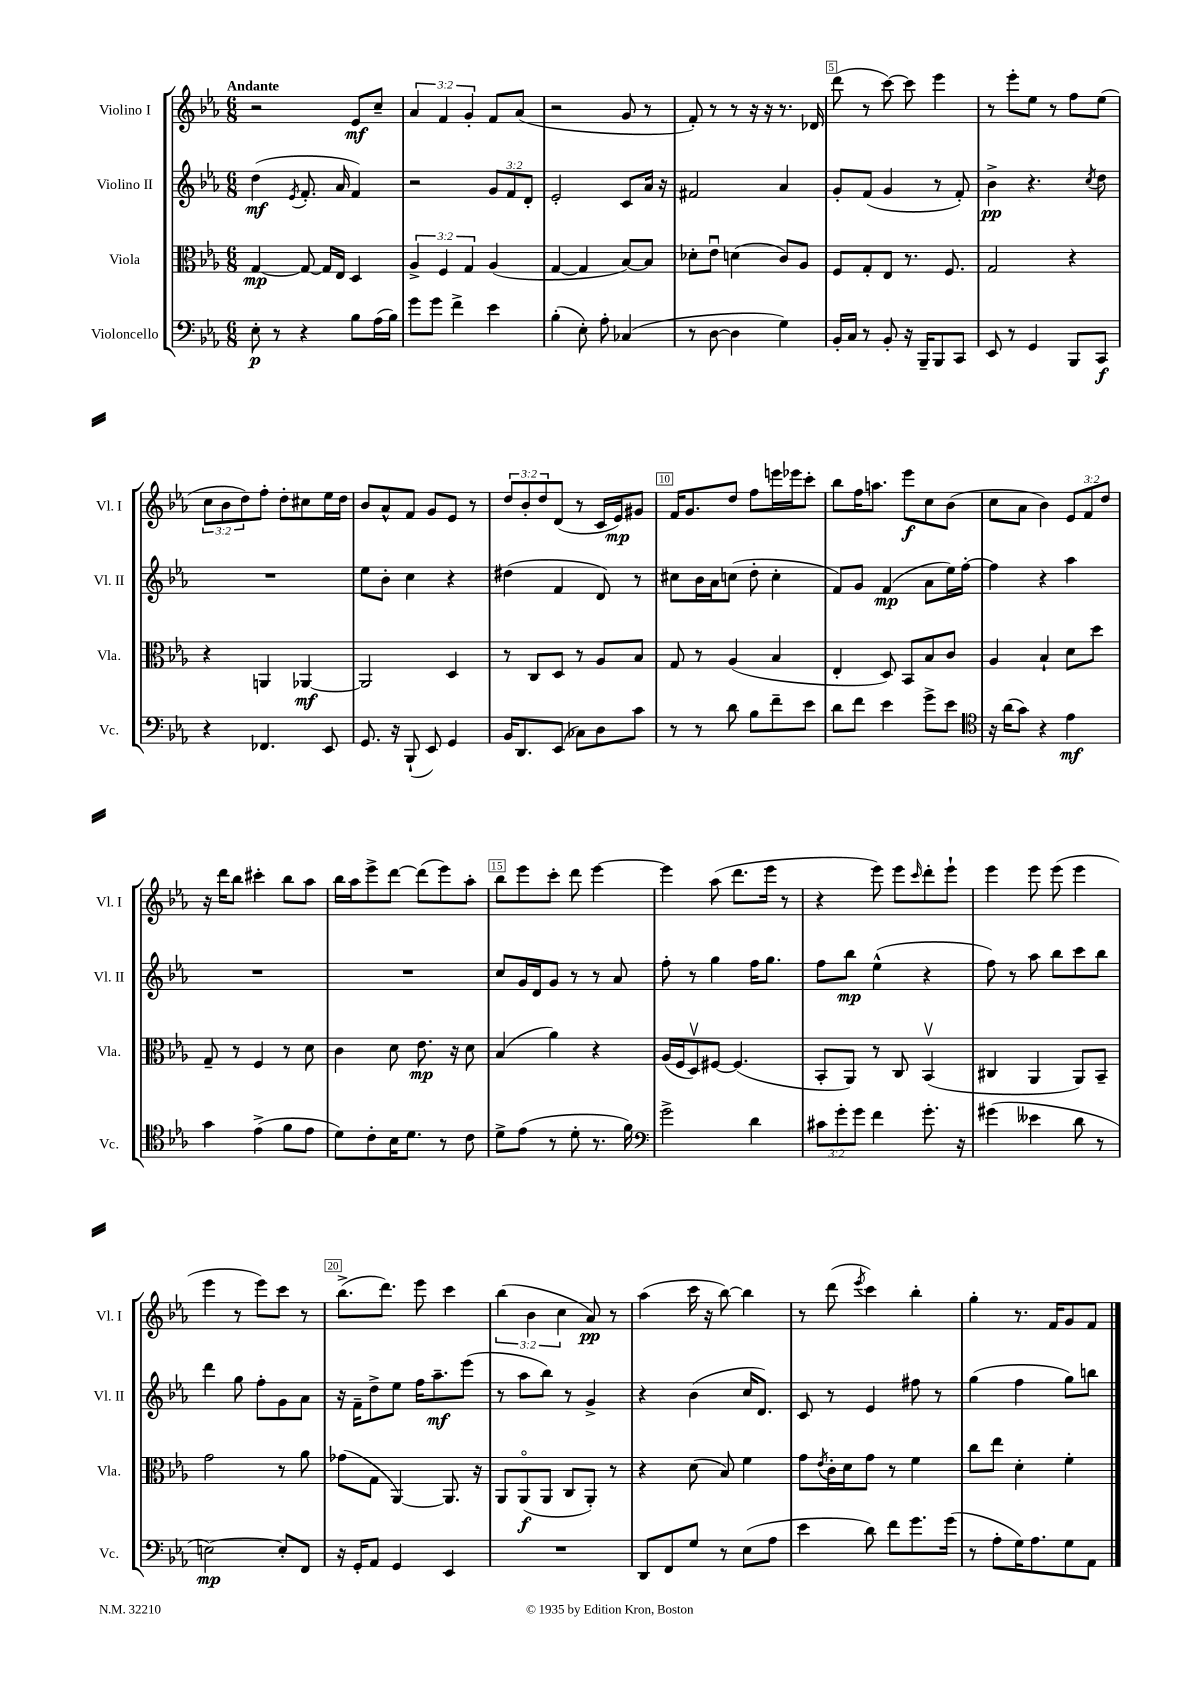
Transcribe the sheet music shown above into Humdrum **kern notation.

**kern	**kern	**kern	**kern
*staff4	*staff3	*staff2	*staff1
*clefF4	*clefC3	*clefG2	*clefG2
*k[b-e-a-]	*k[b-e-a-]	*k[b-e-a-]	*k[b-e-a-]
*M6/8	*M6/8	*M6/8	*M6/8
8E-'	[4G	(4dd	2r
8r	.	.	.
.	.	8qe-	.
4r	8G_	8.f'	.
.	16G]	.	.
.	16E-	16a-	.
8B-	4D	4f)	8e-
(16A-	.	.	8cc~
16B-)	.	.	.
=	=	=	=
8g	6A-^	2r	6a-
8g	.	.	.
.	6F	.	6f
4f^	.	.	.
.	6G	.	6g'
4e-	(4A-	12g	8f
.	.	12f	.
.	.	.	(8a-
.	.	12d'	.
=	=	=	=
(4B-'	[4G	2e-'	2r
8E-')	4G]	.	.
8A-'	.	.	.
(4C-	[8B-)	8c	8g
.	8B-]	16a-	8r
.	.	16r	.
=	=	=	=
8r	8d-'	2f#	8f')
[8D	8e-u	.	8r
4D]	(4d	.	8r
.	.	.	16r
.	.	.	16r
4G)	8c)	4a-	8.r
.	8A-	.	.
.	.	.	16d-
=	=	=	=
16BB-'	8F	8g'	(8ddd
16C	.	.	.
8r	8G'	(8f	8r
8BB-'	8E-	4g	[8ccc)
16r	8.r	.	8ccc]
16BBB-~	.	.	.
8BBB-	.	8r	4eee-
.	8.F	.	.
8CC	.	8f')	.
=	=	=	=
8EE-	2G	4b-^	8r
8r	.	.	8eee-'
4GG	.	4.r	8ee-
.	.	.	8r
8BBB-	4r	.	8ff
.	.	8qcc	.
8CC	.	8dd	(8ee-
=	=	=	=
4r	4r	2.r	12cc
.	.	.	12b-
.	.	.	12dd)
4.FF-	4AA	.	8ff'
.	.	.	8dd'
.	[4AA-	.	8cc#
8EE-	.	.	16ee-
.	.	.	16dd
=	=	=	=
8.GG	2AA-]	8ee-	8b-
.	.	8b-'	8a-^^
16r	.	.	.
(8BBB-`	.	4cc	8f
8EE-)	.	.	8g
4GG	4D	4r	8e-
.	.	.	8r
=	=	=	=
16BB-	8r	(4dd#	12dd
8.DD	.	.	.
.	.	.	12b-'
.	8C	.	.
.	.	.	12dd
(8EE-	8D	4f	(8d
8C-)	8r	.	8r
8D	8A-	8d)	16c
.	.	.	16e-)
8c	8B-	8r	8g#
=	=	=	=
8r	8G	8cc#	16f
.	.	.	8.g
8r	8r	16b-	.
.	.	16a-	.
8d	(4A-	(8cc	8dd
8B-	.	8dd'	8ff
8f~	4B-	4cc'	16eee
.	.	.	16eee-
8e-	.	.	8ccc'
=	=	=	=
8d	4E-'	8f)	8bb-
8f	.	8g	16ff
.	.	.	8.aa
4e-	8D)	(4f	.
.	8BB-	.	8eee-
8g^	8B-	8a-	8cc
8e-	8c	16ee-)	(8b-
.	.	[16ff'	.
=	=	=	=
*clefC4	*	*	*
16r	4A-	4ff]	8cc
(16a-	.	.	.
8g)	.	.	8a-
4r	4B-`	4r	4b-)
4e-	8d	4aa-	12e-
.	.	.	12f
.	8dd	.	.
.	.	.	12dd
=	=	=	=
4g	8G~	2.r	16r
.	.	.	16ddd
.	8r	.	8bb-
(4e-^	4F	.	4ccc#'
8f	8r	.	8bb-
8e-	8d	.	8aa-
=	=	=	=
8d)	4c	2.r	16bb-
.	.	.	16aa-
8c'	.	.	8eee-^
16B-	8d	.	[8ddd
8.d	.	.	.
.	8.e-	.	(8ddd]
8r	.	.	8eee-)
.	16r	.	.
8c	8d	.	8aa-'
=	=	=	=
8d^	(4B-	8cc	8bb-
(8e-	.	16g	8eee-
.	.	16d	.
8r	4a-)	8g	8ccc'
8d'	.	8r	8ddd
8.r	4r	8r	[4eee-
.	.	8a-	.
16f)	.	.	.
=	=	=	=
*clefF4	*	*	*
2g^	(16A-	8ff'	4eee-]
.	16F	.	.
.	8Dv)	8r	.
.	[8F#	4gg	(8aa-
.	(4.F#]	.	8.ddd
4d	.	16ff	.
.	.	8.gg	16eee-
.	.	.	8r
=	=	=	=
12c#	8BB-'	8ff	4r
12g'	.	.	.
.	8AA-)	8bb-	.
12g	.	.	.
4f	8r	(4ee-^^	8eee-)
.	8C	.	8eee-
.	.	.	16qqccc
8.g'	(4BB-v	4r	8ddd'
.	.	.	8eee-`
16r	.	.	.
=	=	=	=
(4g#	4C#	8ff)	4eee-
.	.	8r	.
4e--	4AA-	8aa-	8eee-
.	.	8bb-	(8eee-
8d	8AA-)	8ccc	4eee-
8r	8BB-~	8bb-	.
=	=	=	=
[2E)	2g	4ddd	4eee-
.	.	8gg	8r
.	.	8ff'	8eee-)
8E']	8r	8g	8ccc
8FF	8a-	8a-	8r
=	=	=	=
16r	(8g-	16r	(8.bb-^
16GG'	.	16f~	.
8AA-	8G	8dd^	.
.	.	.	8.ddd)
4GG	[4AA-)	8ee-	.
.	.	16ff	8eee-
.	.	8.aa-~	.
4EE-	8.AA-]	.	4ccc
.	.	(8eee-	.
.	16r	.	.
=	=	=	=
2.r	8AA-	8r	(6bb-
.	(8AA-o	8aa-	.
.	.	.	6b-
.	8AA-	8bb-)	.
.	.	.	6cc
.	8C	8r	.
.	8AA-')	4g^	8a-)
.	8r	.	8r
=	=	=	=
8DD	4r	4r	(4aa-
8FF	.	.	.
8G	(8d	(4b-	16ccc
.	.	.	16r
8r	8B-)	.	[8bb-)
(8E-	4f	16cc	4bb-]
.	.	8.d)	.
8A-	.	.	.
=	=	=	=
4e-	8g	8c	8r
.	8qe-	.	.
.	16c'	8r	(8ddd
.	16d	.	.
.	.	.	8qeee-
8d)	8g	4e-	4ccc)
8f	8r	.	.
8.g	4f	8ff#	4bb-'
.	.	8r	.
(16g	.	.	.
=	=	=	=
8r	8cc	(4gg	4gg'
8A-'	8ee-	.	.
16G)	4d'	4ff	8.r
8.A-	.	.	.
.	.	.	16f
8G	4f'	8gg)	8g
8AA-	.	8bb	8f
==	==	==	==
*-	*-	*-	*-
